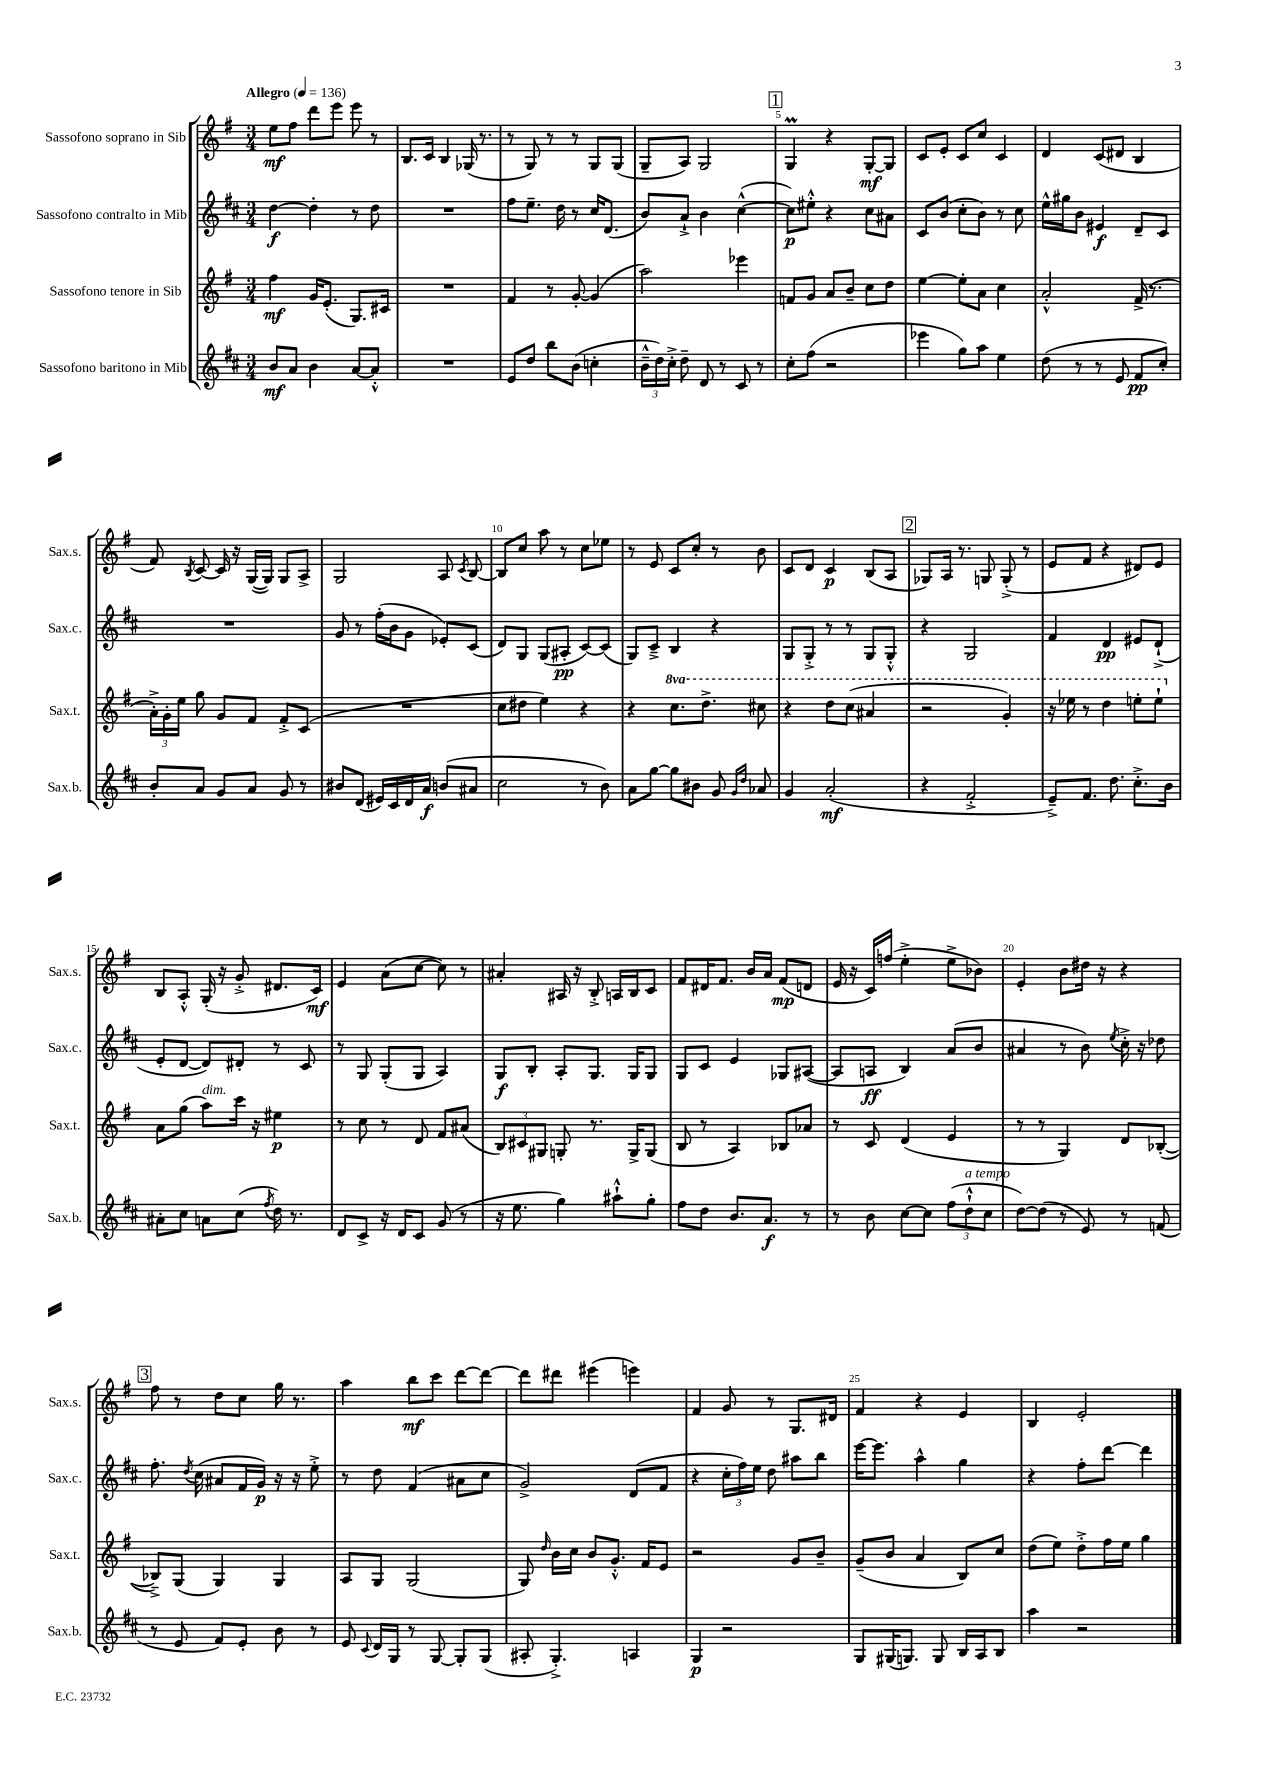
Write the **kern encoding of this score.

**kern	**kern	**kern	**kern
*staff4	*staff3	*staff2	*staff1
*clefG2	*clefG2	*clefG2	*clefG2
*k[f#c#]	*k[f#]	*k[f#c#]	*k[f#]
*M3/4	*M3/4	*M3/4	*M3/4
*MM136	*MM136	*MM136	*MM136
8b/L	4ff#\	[4dd\	8ee\L
8a/J	.	.	8ff#\J
4b\	16g/LK	4dd'\]	8ddd\L
.	(8.e'/J	.	.
.	.	.	8eee\J
[8a/L	8.G/L)	8r	8eee\
8a'^^/]J	.	8dd\	8r
.	16c#/Jk	.	.
=	=	=	=
2.r	2.r	2.r	8.B/L
.	.	.	16c/Jk
.	.	.	4B/
.	.	.	(16G-/
.	.	.	8.r
=	=	=	=
8e/L	4f#/	8ff#\L	8r
8dd/J	.	8.ee~\J	8G/)
8bb\L	8r	.	8r
.	.	16dd\	.
(8b\J	[8g'/	8r	8r
4cc'\	(4g/]	16cc#/LK	8G/L
.	.	(8.d/J	.
.	.	.	(8G/J
=	=	=	=
24b~^^\LL	2aa\)	8b/L)	8G~/L
24dd\)	.	.	.
24cc#'^\JJ	.	.	.
8dd~\	.	8a`^/J	8A/J)
8d/	.	4b\	2G/
8r	.	.	.
8c#/	4eee-\	([4cc#^^\	.
8r	.	.	.
=	=	=	=
8cc#'\L	8f/L	8cc#\]L)	4G/
(8ff#\J	8g/J	8ee#'^^\J	.
2r	8a/L	4r	4r
.	8b~/J	.	.
.	8cc\L	8cc#\L	[8G'/L
.	8dd\J	8a#\J	8G/]J
=	=	=	=
4eee-\	[4ee\	8c#/L	8c/L
.	.	(8b/J	8e'/J
8gg\L)	8ee'\]L	8cc#'\L	8c/L
8aa\J	8a\J	8b\J)	8cc/J
4ee\	4cc\	8r	4c/
.	.	8cc#\	.
=	=	=	=
(8dd\	2a'^^/	16ee^^\LL	4d/
.	.	16gg#\J	.
8r	.	8b\J	.
8r	.	4e#/	(8c/L
8e/	.	.	8d#/J
8f#/L	(16f#^/	8d~/L	4B/
.	8.r	.	.
8cc#'/J)	.	8c#/J	.
=	=	=	=
8b'/L	24a'^\LL)	2.r	8f#/)
.	24g'\	.	.
.	24ee\JJ	.	.
.	.	.	8qB/
8a/J	8gg\	.	[8c/
8g/L	8g/L	.	16c/]
.	.	.	16r
8a/J	8f#/J	.	([16G/LL
.	.	.	16G/]JJ)
8g/	8f#'^/L	.	8G/L
8r	(8c/J	.	8A^/J
=	=	=	=
8b#/L	2.r	8g/	2G/
(8d/J	.	8r	.
16e#/LL)	.	(16ff#'\LL	.
16c#/	.	16b\J	.
16d/	.	8g\J	.
16a/JJ	.	.	.
(8b/L	.	8e-'/L)	8A/
.	.	.	8qc/
8a#/J	.	(8c#/J	[8B/
=	=	=	=
2cc#\	8cc\L	8d/L)	8B/]L
.	8dd#\J	8G/J	8cc/J
.	4ee\)	(8G/L	8aa\
.	.	8A#'/J	8r
8r	4r	[8c#/L)	8cc\L
8b\)	.	(8c#/]J	8ee-\J
=	=	=	=
8a\L	4r	8G/L)	8r
[8gg\J	.	8c#~^/J	8e/
8gg\]L	8.ccc\L	4B/	8c/L
8b#\J	.	.	8cc'/J
.	8.ddd^\J	.	.
8g/	.	4r	8r
16qqg/LL	.	.	.
16qqdd/JJ	.	.	.
8a-/	8ccc#\	.	8b\
=	=	=	=
4g/	4r	8G/L	8c/L
.	.	8G'^/J	8d/J
(2a'/	8ddd\L	8r	4c/
.	(8ccc\J	8r	.
.	4aa#/	8G/L	(8B/L
.	.	8G'^^/J	8A/J
=	=	=	=
4r	2r	4r	8G-/L)
.	.	.	16A/Jk
.	.	.	8.r
2f#'^/	.	2G/	.
.	.	.	8G/
.	4gg'/)	.	(8G'^/
.	.	.	8r
=	=	=	=
8e~^/L)	16r	4f#/	8e/L
.	16eee-\	.	.
8.f#/J	8r	.	8f#/J
.	4ddd\	4d/	4r
8.dd\	.	.	.
8.cc#'^\L	8eee'\L	8e#/L	8d#/L)
.	8eee`\J	(8d`^/J	8e/J
16b\Jk	.	.	.
=	=	=	=
8a#'\L	8a\L	8e'/L	8B/L
8cc#\J	(8gg\J	[8d/J	8A'^^/J
8a\L	8aa\L)	8d/]L)	(16G'/
.	.	.	16r
(8cc#\J	16ccc\Jk	8d#'/J	8g'^/
.	16r	.	.
8qff#/	.	.	.
16dd\)	4ee#\	8r	8.d#/L
8.r	.	.	.
.	.	8c#/	.
.	.	.	16c/Jk)
=	=	=	=
8d/L	8r	8r	4e/
8c#^/J	8cc\	8G/	.
16r	8r	(8G'/L	(8a\L
16d/LK	.	.	.
8c#/J	8d/	8G/J	[8cc\J
(8g/	8f#/L	4A/)	8cc\])
8r	(8a#/J	.	8r
=	=	=	=
16r	12B/L)	8G/L	4a#'/
8.ee\	.	.	.
.	12c#/	.	.
.	.	8B'/J	.
.	12G#/J	.	.
4gg\)	8G'/	8A'/L	16A#/
.	.	.	16r
.	8.r	8.G/J	8B'^/
8aa#`^^\L	.	.	16A/LL
.	16G^/LK	16G/LK	16B/J
8gg'\J	(8G/J	8G/J	8c/J
=	=	=	=
8ff#\L	8B/	8G/L	8f#/L
8dd\J	8r	8c#/J	16d#/K
.	.	.	8.f#/J
8.b/L	4A/)	4e/	.
.	.	.	16b/LL
8.a/J	.	.	16a/JJ
.	8B-/L	8G-/L	(8f#/L
8r	8a-/J	([8A#/J	8d/J
=	=	=	=
8r	8r	8A#/]L	16e/
.	.	.	16r
8b\	8c/	8A/J	16c/LL)
.	.	.	(16ff/JJ
[8cc#\L	(4d/	4B/)	4ee'^\
8cc#\]J	.	.	.
(12ff#\L	4e/	(8a/L	8ee^\L
12dd`^^\	.	.	.
.	.	8b/J	8b-\J)
12cc#\J	.	.	.
=	=	=	=
[8dd\L)	8r	4a#/	4e'/
(8dd\]J	8r	.	.
8r	4G/)	8r	8b\L
8e/)	.	8b\)	16dd#\Jk
.	.	.	16r
.	.	8qee/	.
8r	8d/L	16cc#'^\	4r
.	.	16r	.
(8f/	([8B-'/J	8dd-\	.
=	=	=	=
8r	8B-~^/]L)	8.ff#'\	8ff#\
8e/	(8G/J	.	8r
.	.	8qdd/	.
.	.	(16cc#\	.
8f#/L)	4G/)	8a#/L	8dd\L
8e'/J	.	16f#/L	8cc\J
.	.	16g/JJ)	.
8b\	4G/	16r	16gg\
.	.	16r	8.r
8r	.	8ee'^\	.
=	=	=	=
8e/	8A/L	8r	4aa\
8qqc#/	.	.	.
16d/LL	8G/J	8dd\	.
16G/JJ	.	.	.
8r	(2G/	(4f#/	8bb\L
[8G/	.	.	8ccc\J
8G'/]L	.	8a#\L	[8ddd\L
(8G/J	.	8cc#\J	8ddd\_J
=	=	=	=
8A#'/	8G/)	2g^/)	8ddd\]L
.	16qqdd/	.	.
4.G'^/)	16b\LL	.	8ddd#\J
.	16cc\JJ	.	.
.	8b/L	.	(4eee#\
.	8.g'^^/J	.	.
4A/	.	(8d/L	4eee\)
.	16f#/LK	.	.
.	8e/J	8f#/J	.
=	=	=	=
4G/	2r	4r	4f#/
2r	.	24cc#'\LL	8g/
.	.	24ff#\)	.
.	.	24ee\JJ	.
.	.	8dd\	8r
.	8g/L	8aa#\L	8.G/L
.	8b~/J	8bb\J	.
.	.	.	16d#/Jk
=	=	=	=
8G/L	(8g~/L	[16eee\LK	4f#/
.	.	8.eee\]J	.
(16G#/K	8b/J	.	.
8.G/J)	.	.	.
.	4a/	4aa^^\	4r
8G/	.	.	.
16B/LL	8B/L)	4gg\	4e/
16A/J	.	.	.
8B/J	8cc/J	.	.
=	=	=	=
4aa\	(8dd\L	4r	4B/
.	8ee\J)	.	.
2r	8dd'^\L	8ff#'\L	2e'/
.	16ff#\L	[8ddd\J	.
.	16ee\JJ	.	.
.	4gg\	4ddd\]	.
==	==	==	==
*-	*-	*-	*-
